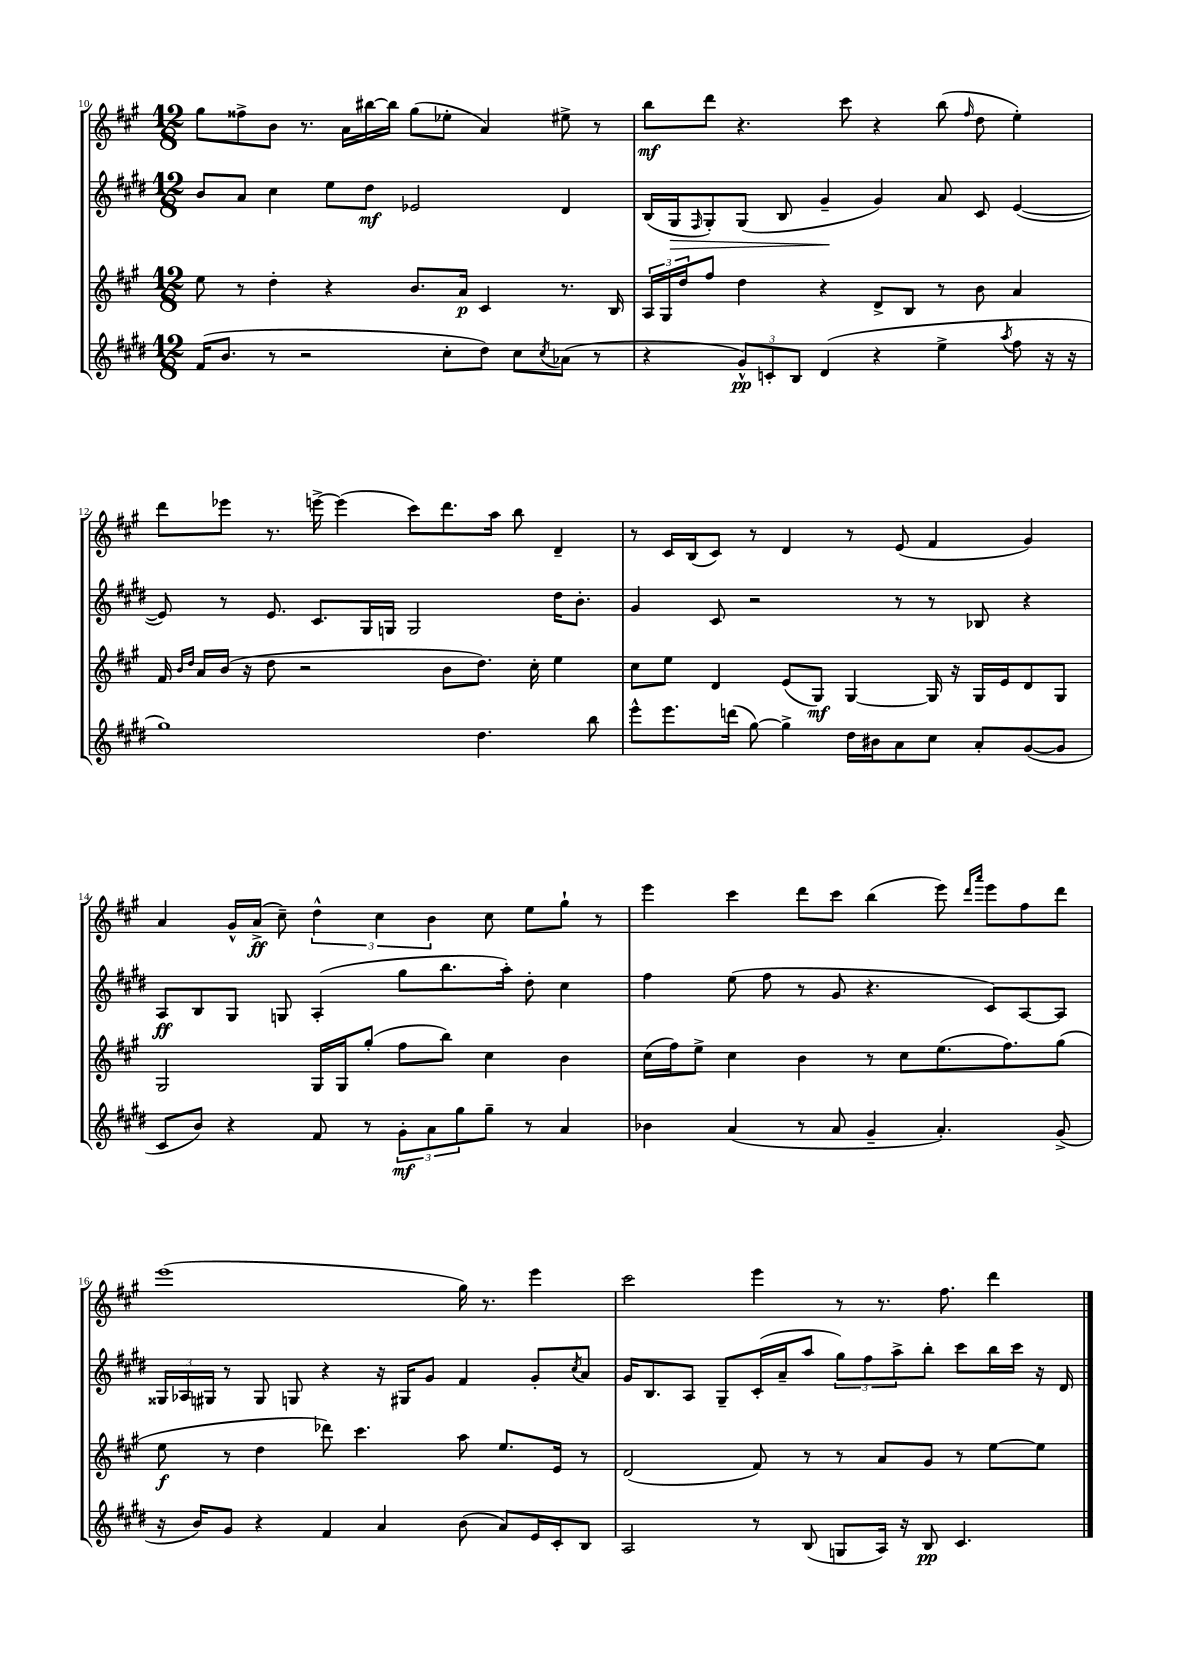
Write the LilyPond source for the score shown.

<<
\new StaffGroup <<
\new Staff = "s0" {
    \clef treble \key a \major \numericTimeSignature \time 12/8
    gis''8 fisis''8-> b'8 r8. a'16 bis''16~ bis''16 gis''8( ees''8-. a'4) eis''8-> r8 |
    b''8\mf d'''8 r4. cis'''8 r4 b''8( \grace { fis''16 } d''8 e''4-.) |
    d'''8 ees'''8 r8. e'''16~-> e'''4( cis'''8) d'''8. a''16 b''8 d'4-- |
    r8 cis'16 b16( cis'8) r8 d'4 r8 e'8( fis'4 gis'4) |
    a'4 gis'16-^ a'16->\ff( cis''8--) \tuplet 3/2 { d''4-^ cis''4 b'4 } cis''8 e''8 gis''8-! r8 |
    e'''4 cis'''4 d'''8 cis'''8 b''4( e'''8) \grace { d'''16 a'''16 } e'''8 fis''8 d'''8 |
    e'''1( gis''16) r8. e'''4 |
    cis'''2 e'''4 r8 r8. fis''8. d'''4 \bar "|." |
}
\new Staff = "s1" {
    \clef treble \key e \major \numericTimeSignature \time 12/8
    b'8 a'8 cis''4 e''8 dis''8\mf ees'2 dis'4 |
    b16( gis16\> \grace { fis16 } gis8-.) gis8( b8 gis'4--\! gis'4) a'8 cis'8 e'4~( |
    e'8) r8 e'8. cis'8. gis16 g16 g2 dis''16 b'8.-. |
    gis'4 cis'8 r2 r8 r8 bes8 r4 |
    a8\ff b8 gis8 g8 a4-.( gis''8 b''8. a''16-.) dis''8-. cis''4 |
    fis''4 e''8( fis''8 r8 gis'8 r4. cis'8) a8~ a8 |
    \tuplet 3/2 { gisis16 aes16 gis16 } r8 gis8 g8 r4 r16 gis16 gis'8 fis'4 gis'8-. \acciaccatura { cis''8 } a'8 |
    gis'16 b8. a8 gis8-- cis'16-.( a'16-- a''8 \tuplet 3/2 { gis''8) fis''8 a''8-> } b''8-. cis'''8 b''16 cis'''16 r16 dis'16 \bar "|." |
}
\new Staff = "s2" {
    \clef treble \key a \major \numericTimeSignature \time 12/8
    e''8 r8 d''4-. r4 b'8. a'16\p cis'4 r8. b16 |
    \tuplet 3/2 { a16 gis16 d''16 } fis''8 d''4 r4 d'8-> b8 r8 b'8 a'4 |
    fis'16 \grace { b'16 d''16 } a'16 b'16( r16 d''8 r2 b'8 d''8.) cis''16-. e''4 |
    cis''8 e''8 d'4 e'8( gis8\mf) gis4~ gis16 r16 gis16 e'16 d'8 gis8 |
    gis2 gis16 gis16 gis''8-.( fis''8 b''8) cis''4 b'4 |
    cis''16( fis''16) e''8-> cis''4 b'4 r8 cis''8 e''8.( fis''8.) gis''8( |
    e''8\f r8 d''4 des'''8) cis'''4. a''8 e''8. e'16 r8 |
    d'2( fis'8) r8 r8 a'8 gis'8 r8 e''8~ e''8 \bar "|." |
}
\new Staff = "s3" {
    \clef treble \key e \major \numericTimeSignature \time 12/8
    fis'16( b'8. r8 r2 cis''8-. dis''8) cis''8 \acciaccatura { cis''8 } aes'8( r8 |
    r4 \tuplet 3/2 { gis'8-^\pp) c'8-. b8 } dis'4( r4 e''4-> \acciaccatura { a''8 } fis''8 r16 r16 |
    gis''1) dis''4. b''8 |
    e'''8-^ e'''8. d'''16( gis''8~) gis''4-> dis''16 bis'16 a'8 cis''8 a'8-. gis'8~( gis'8 |
    cis'8 b'8) r4 fis'8 r8 \tuplet 3/2 { gis'8-.\mf a'8 gis''8 } gis''8-- r8 a'4 |
    bes'4 a'4( r8 a'8 gis'4-- a'4.-.) gis'8->( |
    r16 b'16) gis'8 r4 fis'4 a'4 b'8( a'8) e'16 cis'16-. b8 |
    a2 r8 b8( g8 a16) r16 b8\pp cis'4. \bar "|." |
}
>>
>>
\layout { \context { \Score currentBarNumber = #10 } }
